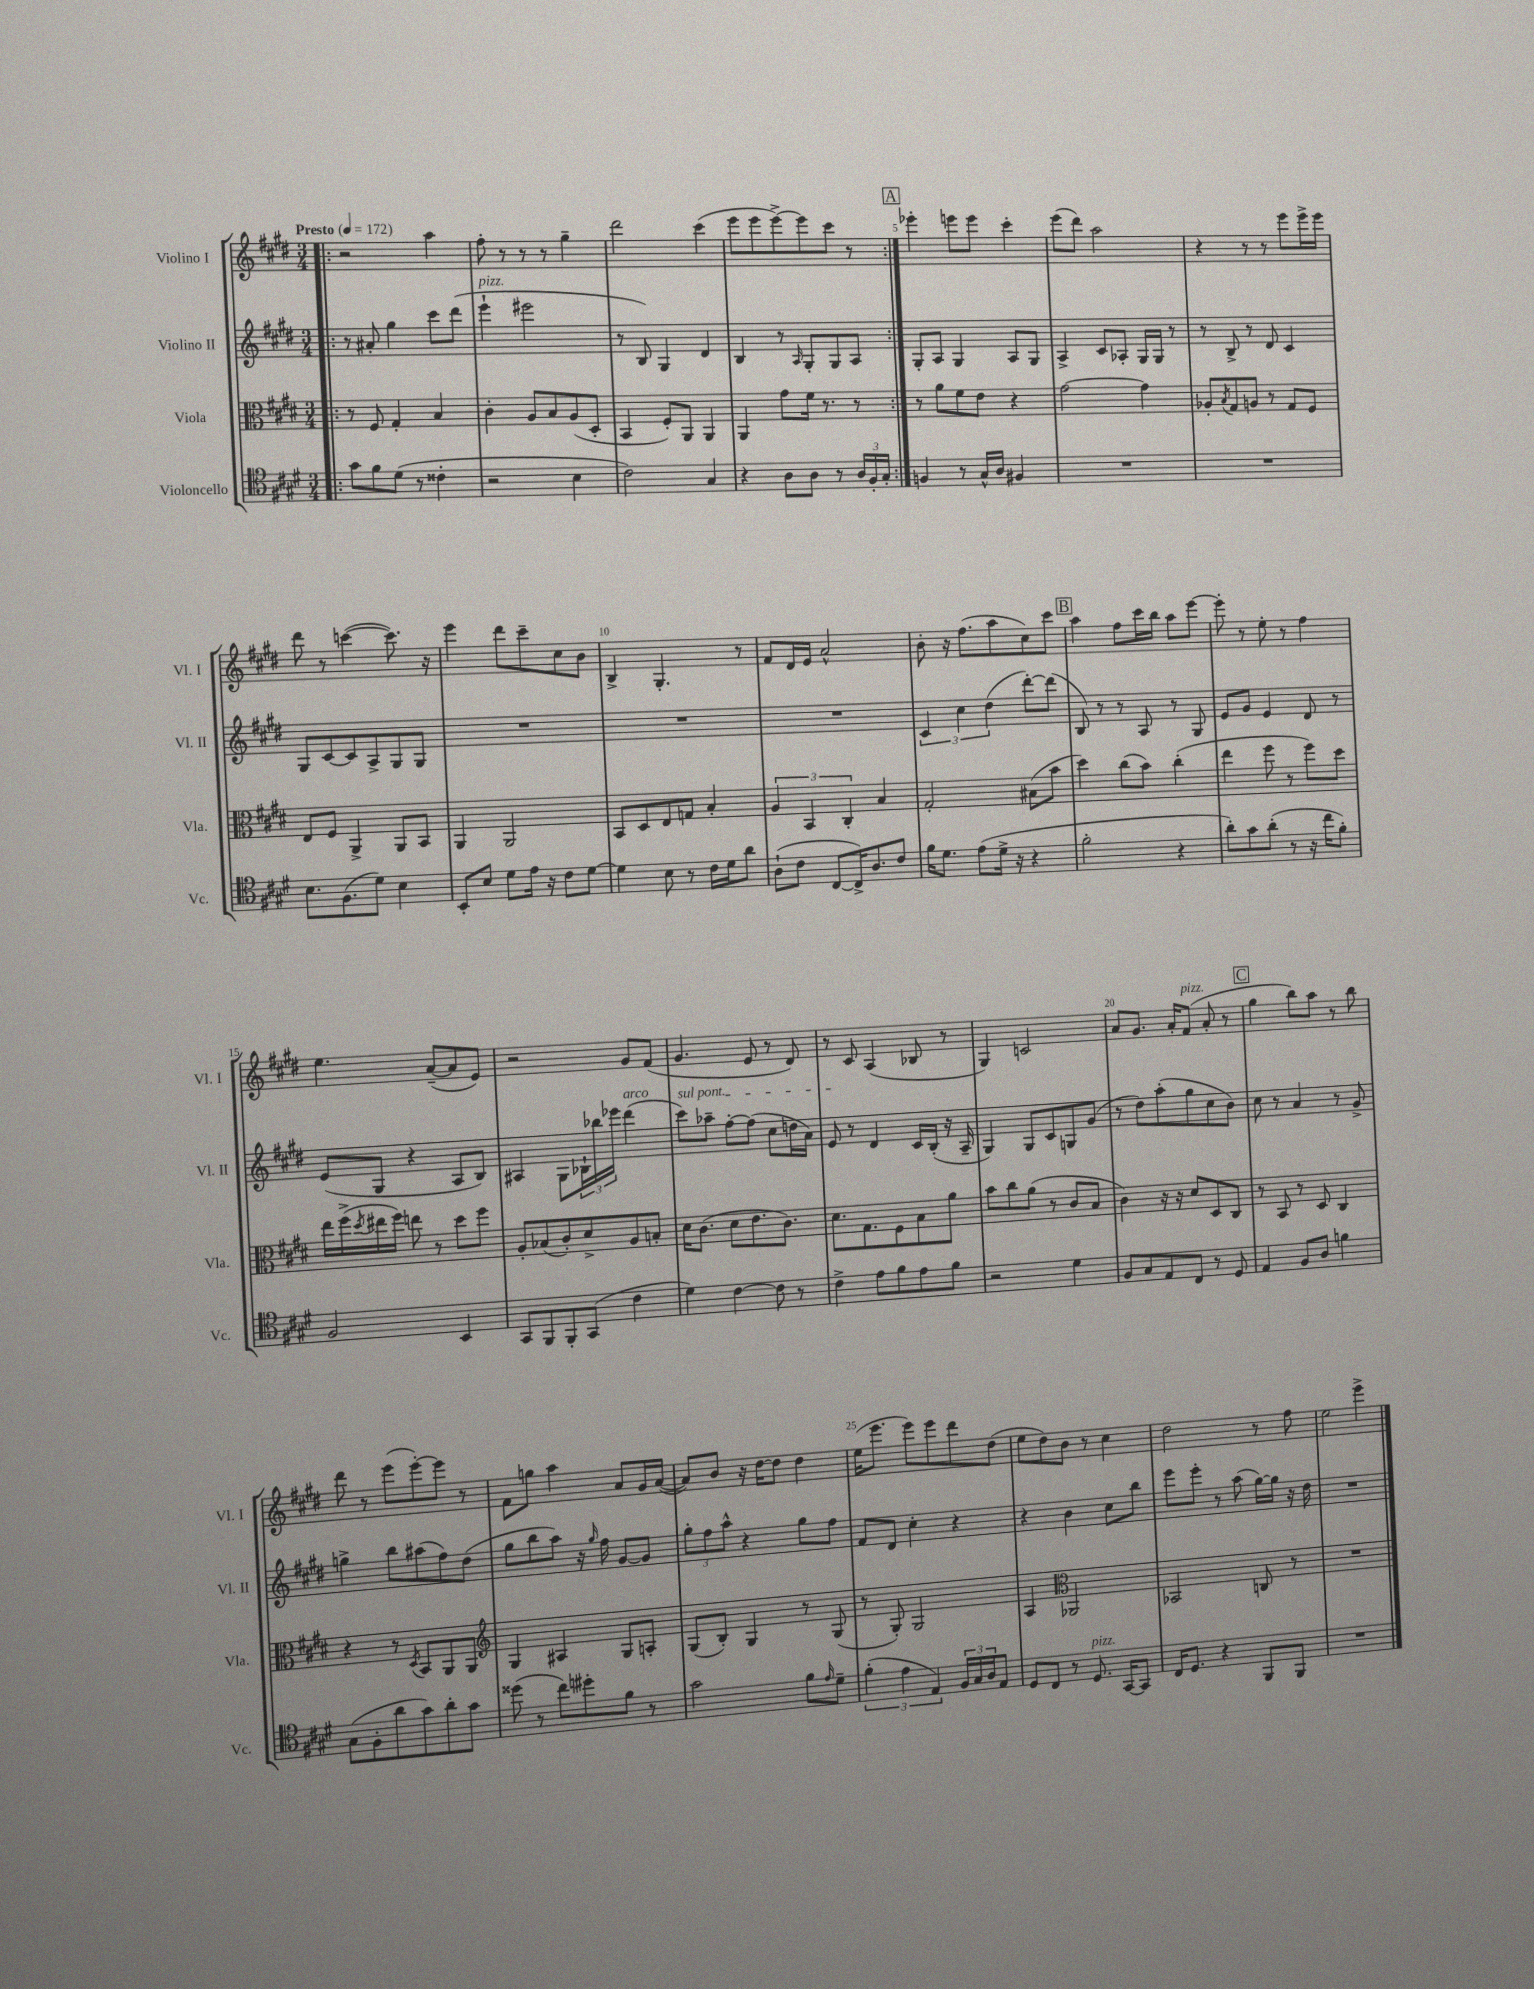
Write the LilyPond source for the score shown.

<<
\new StaffGroup <<
\new Staff = "s0" \with { instrumentName = "Violino I" shortInstrumentName = "Vl. I" } {
    \clef treble \key e \major \numericTimeSignature \time 3/4 \tempo "Presto" 4 = 172
    \repeat volta 2 { \bar ".|:" r2 a''4 |
    fis''8-. r8 r8 r8 gis''4-- |
    dis'''2 cis'''4( |
    e'''8 e'''8 e'''8~->) e'''8 cis'''8 r8 | }
    \mark \markup { \box "A" } ees'''4-. e'''8 e'''8 cis'''4-. |
    e'''8( dis'''8) a''2 |
    r4 r8 r8 e'''8 e'''16-> e'''16 |
    dis'''8 r8 c'''4~( c'''8.) r16 |
    e'''4 dis'''8 cis'''8-- cis''8 b'8 |
    b4-> gis4.-. r8 |
    fis'8 dis'16 e'16 a'2-^ |
    b'8-. r16 fis''8.( a''8 cis''8) cis'''8 |
    \mark \markup { \box "B" } a''4 fis''8 cis'''16 b''16 a''8 e'''8~ |
    e'''8-. r8 e''8-. r8 fis''4 |
    e''4. a'8~--( a'8 e'8) |
    r2 gis'8 fis'8( |
    gis'4. e'8 r8 dis'8) |
    r8 cis'8 a4( bes8 r8 |
    gis4) c'2 |
    a'8 gis'8. a'16-. fis'8^\markup { \italic "pizz." }( a'8-. r8 |
    \mark \markup { \box "C" } gis''4 b''8) a''8 r8 b''8 |
    dis'''8 r8 e'''8( e'''8~-.) e'''8 r8 |
    fis'8 g''8 a''4 a'8 gis'16 a'16~( |
    a'8) b'8 r16 dis''16~ dis''8 dis''4 |
    e''16( e'''8. e'''8) e'''8 dis'''8 dis''8( |
    e''8 dis''8) b'8 r8 cis''4 |
    dis''2 r8 fis''8 |
    e''2 e'''4-> \bar "|." |
}
\new Staff = "s1" \with { instrumentName = "Violino II" shortInstrumentName = "Vl. II" } {
    \clef treble \key e \major \numericTimeSignature \time 3/4
    \repeat volta 2 { \bar ".|:" r8 ais'8-. gis''4 cis'''8 dis'''8( |
    e'''4-!^\markup { \italic "pizz." } eis'''2 |
    r8 b8) gis4 dis'4 |
    b4 r8 \grace { a16 } gis8-. gis8 a8 | }
    \mark \markup { \box "A" } gis8-. a8 gis4 a8 gis8 |
    a4-> cis'8 aes8-. gis16 gis16 r8 |
    r8 b8-> r8 dis'8 cis'4 |
    gis8 cis'8~ cis'8 a8-> gis8 gis8 |
    R2. |
    R2. |
    R2. |
    \tuplet 3/2 { cis'4 cis''4 dis''4( } dis'''8~-.) dis'''8( |
    \mark \markup { \box "B" } b8) r8 r8 a8 r8 gis8 |
    e'8 gis'8 e'4 dis'8 r8 |
    e'8( gis8 r4 a8 b8) |
    ais4 gis8 \tuplet 3/2 { bes16-! bes''16 ees'''16 } dis'''4^\markup { \italic "arco" }( |
    \once \override TextSpanner.bound-details.left.text = \markup { \italic "sul pont." } cis'''8\startTextSpan) aes''8-- fis''8~-. fis''8( cis''8 d''16 a'16) |
    e'8\stopTextSpan r8 dis'4 cis'16 b16-.( r16 a16-- |
    gis4) gis8 cis'8 g8 gis'8( |
    r8 dis''8) a''8-.( gis''8 cis''8 b'8) |
    \mark \markup { \box "C" } cis''8 r8 a'4 r8 gis'8-> |
    g''4-> b''8 ais''8( fis''8) dis''8( |
    gis''8 b''8 a''8) r16 \grace { gis''16 } fis''16 gis'8~ gis'8 |
    \tuplet 3/2 { gis''8-. fis''8 a''8-^ } r4 gis''8 fis''8 |
    fis'8 dis'8 cis''4-. r4 |
    r4 b'4 cis''8 b''8 |
    e'''8 e'''8-. r8 a''8( gis''16~) gis''16 r16 dis''16 |
    R2. \bar "|." |
}
\new Staff = "s2" \with { instrumentName = "Viola" shortInstrumentName = "Vla." } {
    \clef alto \key e \major \numericTimeSignature \time 3/4
    \repeat volta 2 { \bar ".|:" r8 fis8 gis4-. b4 |
    cis'4-. a8 b8 a8( dis8-. |
    b,4 fis8-.) a,8 a,4 |
    a,4 gis'8 fis'16 r8. r8 | }
    \mark \markup { \box "A" } r8 a'8 fis'8 e'8 r4 |
    gis'2~ gis'4 |
    aes8-. \acciaccatura { b8 } gis8 a8 r8 gis8 fis8 |
    e8 fis8 a,4-> a,8 b,8 |
    a,4 a,2 |
    b,8 dis8 e8 g8 b4-. |
    \tuplet 3/2 { a4 b,4 cis4-. } b4 |
    gis2-. bis8( b'8 |
    \mark \markup { \box "B" } dis''4) cis''8( b'8) cis''4-.( |
    e''4 fis''8 r8 fis''8) dis''8 |
    e''16 fis''16->( \acciaccatura { dis''8 } eis''16 fis''16) e''8 r8 dis''8 fis''8 |
    a8-. bes8( cis'8-.) dis'8-> a8 b8-. |
    dis'16 cis'8.( dis'8 e'8. cis'8.) |
    dis'8. gis8. fis8 b8 a'8 |
    b'8 cis''8 a'8( r8 cis'8 b8 |
    cis'4) r16 r16 dis'8 dis8 cis8 |
    \mark \markup { \box "C" } r8 b,8 r8 dis8 cis4 |
    r4 r8 \acciaccatura { dis8 } b,8 a,8 a,8 |
    \clef treble gis4 ais4 gis8 a8-. |
    gis8( b8-.) gis4 r8 gis8( |
    r8 gis8-.) gis2 |
    a4 \clef alto aes,2 |
    bes,2 c8 r8 |
    R2. \bar "|." |
}
\new Staff = "s3" \with { instrumentName = "Violoncello" shortInstrumentName = "Vc." } {
    \clef tenor \key e \major \numericTimeSignature \time 3/4
    \repeat volta 2 { \bar ".|:" gis'8 fis'8 dis'8( r8 cisis'4-. |
    r2 b4 |
    cis'2) gis4 |
    r4 a8 a8 r8 \tuplet 3/2 { a16 fis16-. gis16-. } | }
    \mark \markup { \box "A" } f4 r8 gis16-^ a16 fis4 |
    R2. |
    R2. |
    b8. fis8.( dis'8) b4 |
    b,8-. b8 dis'8 e'16 r16 cis'8 dis'8~ |
    dis'4 b8 r8 cis'16 dis'16 a'8 |
    a8-!( cis'8 cis8~ cis16->) a8. cis'8 |
    fis'16 dis'8. e'8( dis'16-> r16 r4 |
    \mark \markup { \box "B" } fis'2-. r4 |
    a'8-.) gis'8 a'8-.( r8 r16 cis''16 fis'8-.) |
    fis2 b,4 |
    gis,8 fis,8 fis,8-. gis,8( cis'4 |
    dis'4) cis'4~ cis'8 r8 |
    cis'4-> e'8 fis'8 e'8 fis'8 |
    r2 dis'4 |
    fis8 gis8 e8 cis8 r8 dis8 |
    \mark \markup { \box "C" } e4 fis8 a8 f'4 |
    gis8( fis8-. a'8 gis'8) a'8-. gis'8 |
    disis''8( r8 cis''8) dis''8-. fis'8 r8 |
    gis'2 fis'8 \grace { e'16 } dis'8-- |
    \tuplet 3/2 { fis'4-.( e'4 e4) } \tuplet 3/2 { fis16 gis16 a16 } e8 |
    dis8 cis8 r8 dis8.^\markup { \italic "pizz." } gis,16~ gis,8 |
    cis16 dis8. r4 fis,8 fis,8 |
    R2. \bar "|." |
}
>>
>>
\layout { \context { \Score \override BarNumber.break-visibility = ##(#f #t #t) barNumberVisibility = #(every-nth-bar-number-visible 5) } }
